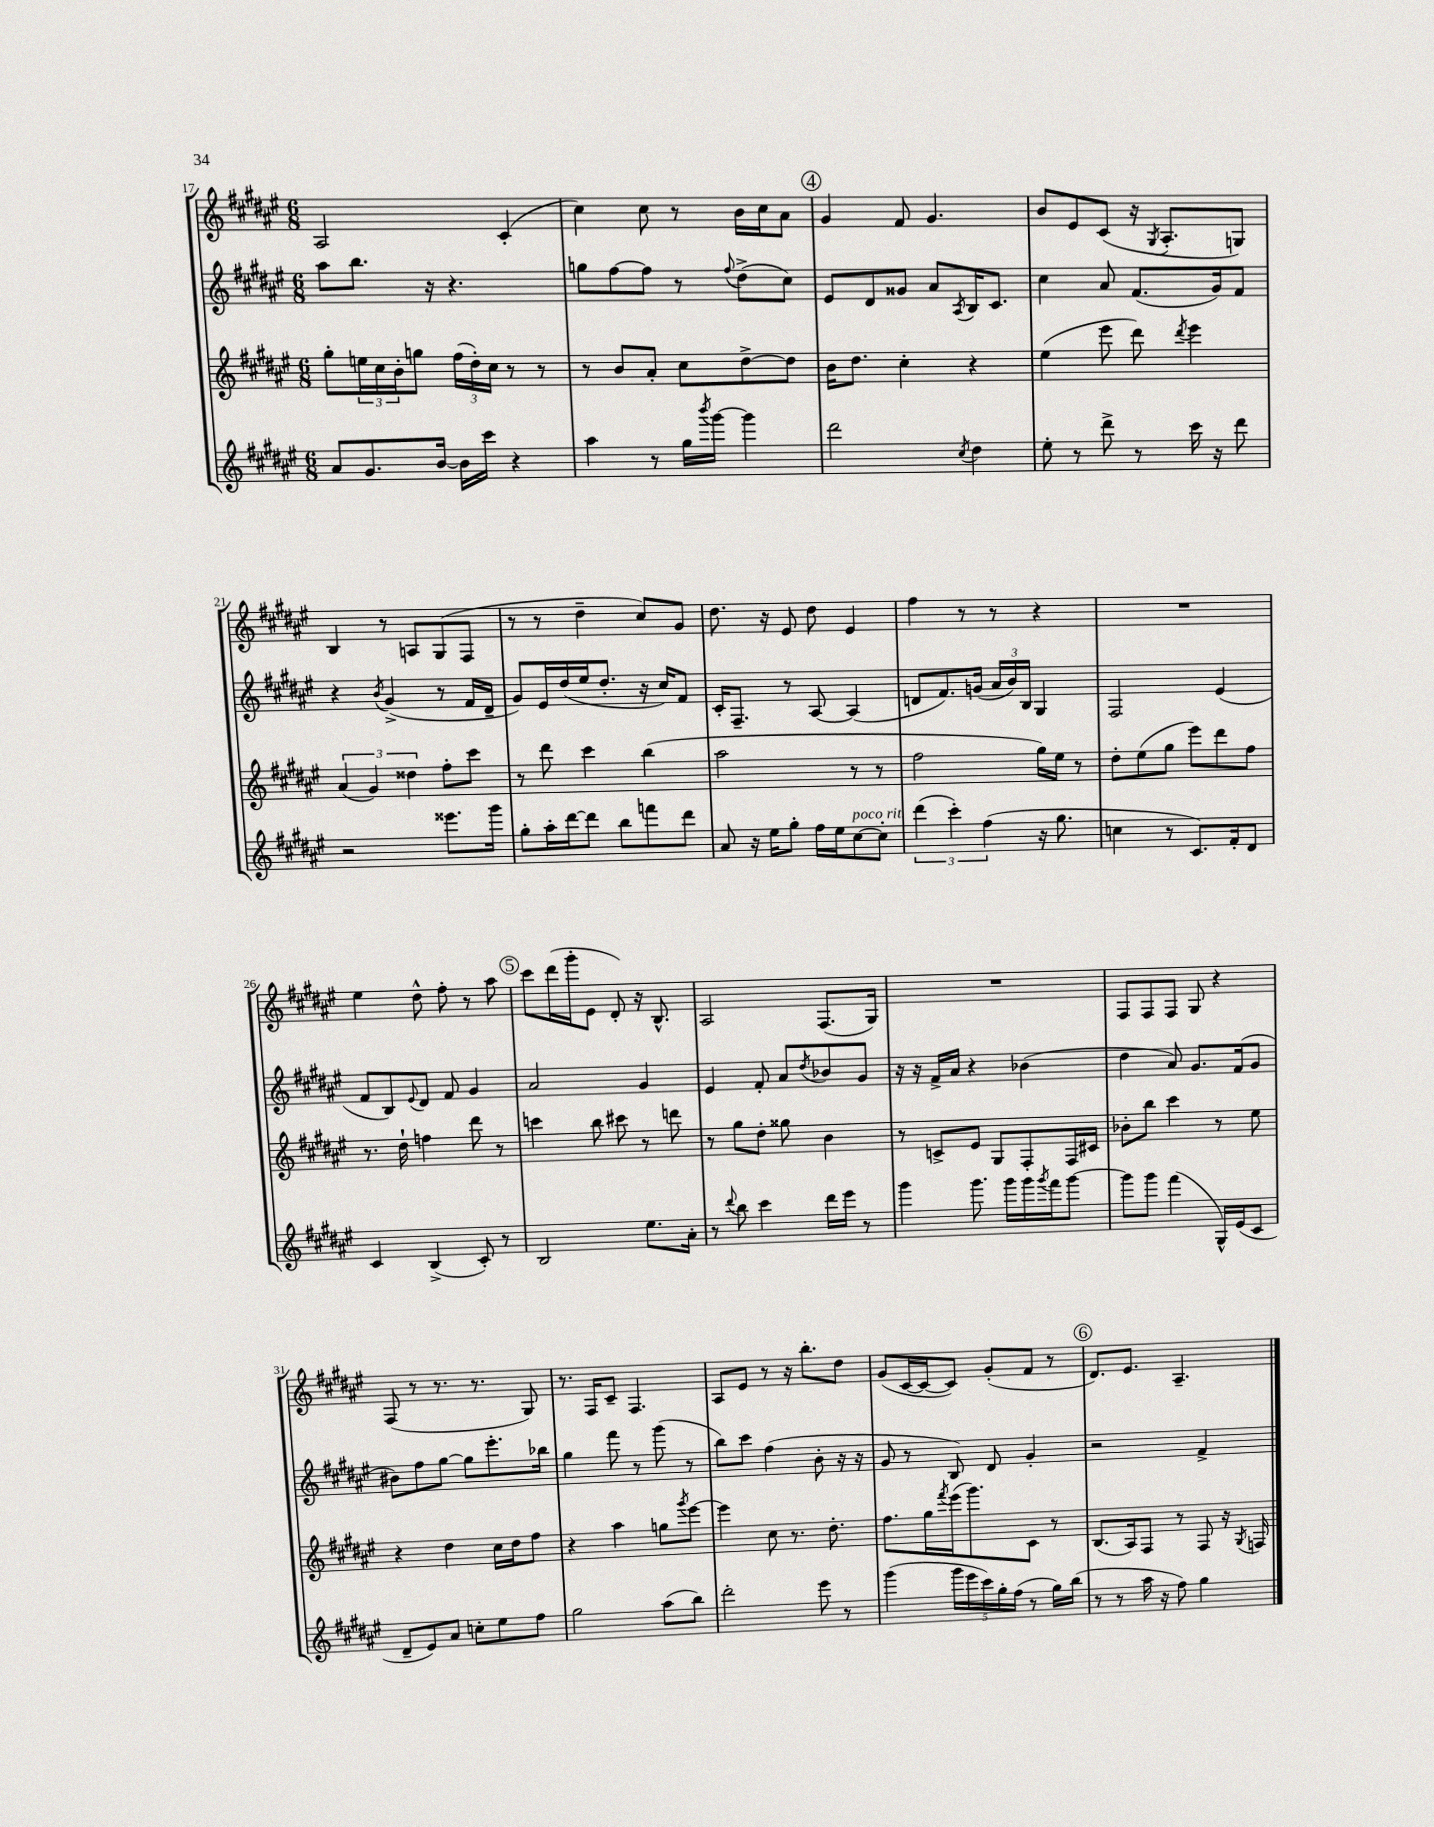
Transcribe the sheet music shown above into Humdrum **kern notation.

**kern	**kern	**kern	**kern
*staff4	*staff3	*staff2	*staff1
*clefG2	*clefG2	*clefG2	*clefG2
*k[f#c#g#d#a#e#]	*k[f#c#g#d#a#e#]	*k[f#c#g#d#a#e#]	*k[f#c#g#d#a#e#]
*M6/8	*M6/8	*M6/8	*M6/8
8a#	8gg#'	8aa#	2A#
8.g#	24ee	8.bb	.
.	24cc#	.	.
.	24b'	.	.
.	8gg	.	.
[16b	.	16r	.
16b]	(24ff#	4.r	.
.	24dd#')	.	.
16ccc#	.	.	.
.	24cc#	.	.
4r	8r	.	(4c#'
.	8r	.	.
=	=	=	=
4aa#	8r	8gg	4cc#)
.	8b	[8ff#	.
8r	8a#'	8ff#]	8cc#
16gg#	8cc#	8r	8r
8qbbb	.	.	.
[16ggg#	.	.	.
.	.	8qqff#	.
4ggg#]	[8dd#^	(8dd#^	16b
.	.	.	16cc#
.	8dd#]	8cc#)	8a#
=	=	=	=
2ddd#	16b	8e#	4g#
.	8.dd#	.	.
.	.	8d#	.
.	4cc#'	8g##	8f#
.	.	8a#	4.g#
8qcc#	.	8qA#	.
4dd#	4r	16B	.
.	.	8.c#	.
=	=	=	=
8ee#'	(4ee#	4cc#	8b
8r	.	.	8e#
8ddd#^	8eee#	8a#	(8c#
8r	8ddd#)	(8.f#	16r
.	.	.	8qG#
.	.	.	8.A#'
.	8qddd#	.	.
16ccc#	4eee#	.	.
16r	.	16g#)	.
8ddd#	.	8f#	8G)
=	=	=	=
2r	(6a#	4r	4B
.	6g#)	.	.
.	.	8qb	.
.	.	(4g#^	8r
.	6dd##	.	.
.	.	.	8A
8.eee##	8ff#'	8r	(8G#
.	8ccc#	16f#	8F#
16ggg#	.	16d#~	.
=	=	=	=
8gg#'	8r	8g#)	8r
16aa#'	8ddd#	16e#	8r
[16ddd#	.	(16dd#	.
8ddd#]	4ccc#	16ee#	4dd#~
.	.	8.dd#'	.
8bb	.	.	.
8fff	(4bb	16r	8cc#)
.	.	16cc#)	.
8ddd#	.	8f#	8g#
=	=	=	=
8a#	2aa#	16c#'	8.dd#
.	.	8.F#~	.
16r	.	.	.
16ee#	.	.	16r
8gg#'	.	8r	8e#
16ff#	.	[8A#	8dd#
16ee#	.	.	.
[8cc#	8r	(4A#]	4e#
8cc#']	8r	.	.
=	=	=	=
(6ddd#	2ff#	8d	4ff#
.	.	8.f#)	.
6ccc#')	.	.	.
.	.	.	8r
.	.	(16g	.
(6ff#	.	.	.
.	.	24a#	8r
.	.	24b)	.
.	.	24B	.
16r	16gg#)	4G#	4r
8.gg#	16ee#	.	.
.	8r	.	.
=	=	=	=
4cc	8dd#'	2F#	2.r
.	(8ee#	.	.
8r	8gg#	.	.
8.c#)	8eee#)	.	.
.	8ddd#	(4e#	.
16f#'	.	.	.
8d#	8ff#	.	.
=	=	=	=
4c#	8.r	8f#	4ee#
.	.	8B)	.
.	16dd#`	.	.
.	.	8qqe#	.
(4B^	4ff	8d#	8dd#^^
.	.	8f#	8ff#'
8c#')	8ddd#	4g#	8r
8r	8r	.	8aa#
=	=	=	=
2B	4ccc	2a#	8ccc#
.	.	.	(16ddd#
.	.	.	16ggg#'
.	8bb	.	8e#
.	8ccc#	.	8d#')
8.ee#	8r	4g#	16r
.	.	.	8.B^^
.	8ddd	.	.
16a#'	.	.	.
=	=	=	=
8r	8r	4e#	2A#
8qqddd#	.	.	.
8bb	8gg#	.	.
4ccc#	8dd#'	8f#'	.
.	8gg##	8a#	.
.	.	8qdd#	.
16ddd#	4b	8b-	(8.F#
16eee#	.	.	.
8r	.	8g#	.
.	.	.	16G#)
=	=	=	=
4ggg#	8r	16r	2.r
.	.	16r	.
.	8c^	16f#^	.
.	.	16a#	.
8.ggg#	8e#	4r	.
.	8G#	.	.
16ggg#	.	.	.
16ggg#	8F#'	(4b-	.
8qggg#	.	.	.
16fff#	.	.	.
[8ggg#	16F#	.	.
.	16c#	.	.
=	=	=	=
8ggg#]	8b-'	4dd#	8F#
8ggg#	8bb	.	8F#
(4fff#	4ccc#	8a#)	8F#
.	.	8.g#	8G#
16G#^^)	8r	.	4r
(16e#	.	(16f#	.
8c#	8ee#	8g#	.
=	=	=	=
8d#~	4r	8b#)	(8F#
8e#)	.	8ff#	8r
8a#	4dd#	[8gg#	8.r
8cc'	.	8gg#]	.
.	.	.	8.r
8ee#	16cc#	8.eee#'	.
.	16dd#	.	.
8ff#	8ff#	.	8G#)
.	.	16bb-	.
=	=	=	=
2gg#	4r	4gg#	8.r
.	.	.	16F#
.	4aa#	8fff#	8c#~
.	.	8r	4.F#
(8aa#	8gg	(8ggg#	.
.	8qggg#	.	.
8bb)	[8eee#	8r	.
=	=	=	=
2ddd#'	4eee#]	8bb)	8A#
.	.	8ccc#	8e#
.	8cc#	(4ff#	8r
.	8.r	.	16r
.	.	.	8.bb'
8eee#	.	8b'	.
.	8.dd#'	.	.
8r	.	16r	8dd#
.	.	16r	.
=	=	=	=
(4ggg#	8.ff#	8g#	(8g#
.	.	8r	[16c#
.	16gg#	.	16c#_
.	8qfff#	.	.
20ggg#	(16eee#	8B)	8c#])
20eee#	.	.	.
.	8.ggg#)	.	.
20ccc#)	.	.	.
.	.	8d#	(8g#'
20gg#'	.	.	.
(20ff#	.	.	.
8r	8c#	4g#'	8f#
16gg#)	8r	.	8r
(16bb	.	.	.
=	=	=	=
8r	(8.B	2r	8.d#)
8r	.	.	.
.	16A#)	.	8.e#
16aa#	8F#	.	.
16r	.	.	.
8ff#)	8r	.	4.A#~
4gg#	8F#	4f#^	.
.	16r	.	.
.	8qG#	.	.
.	16F	.	.
==	==	==	==
*-	*-	*-	*-
